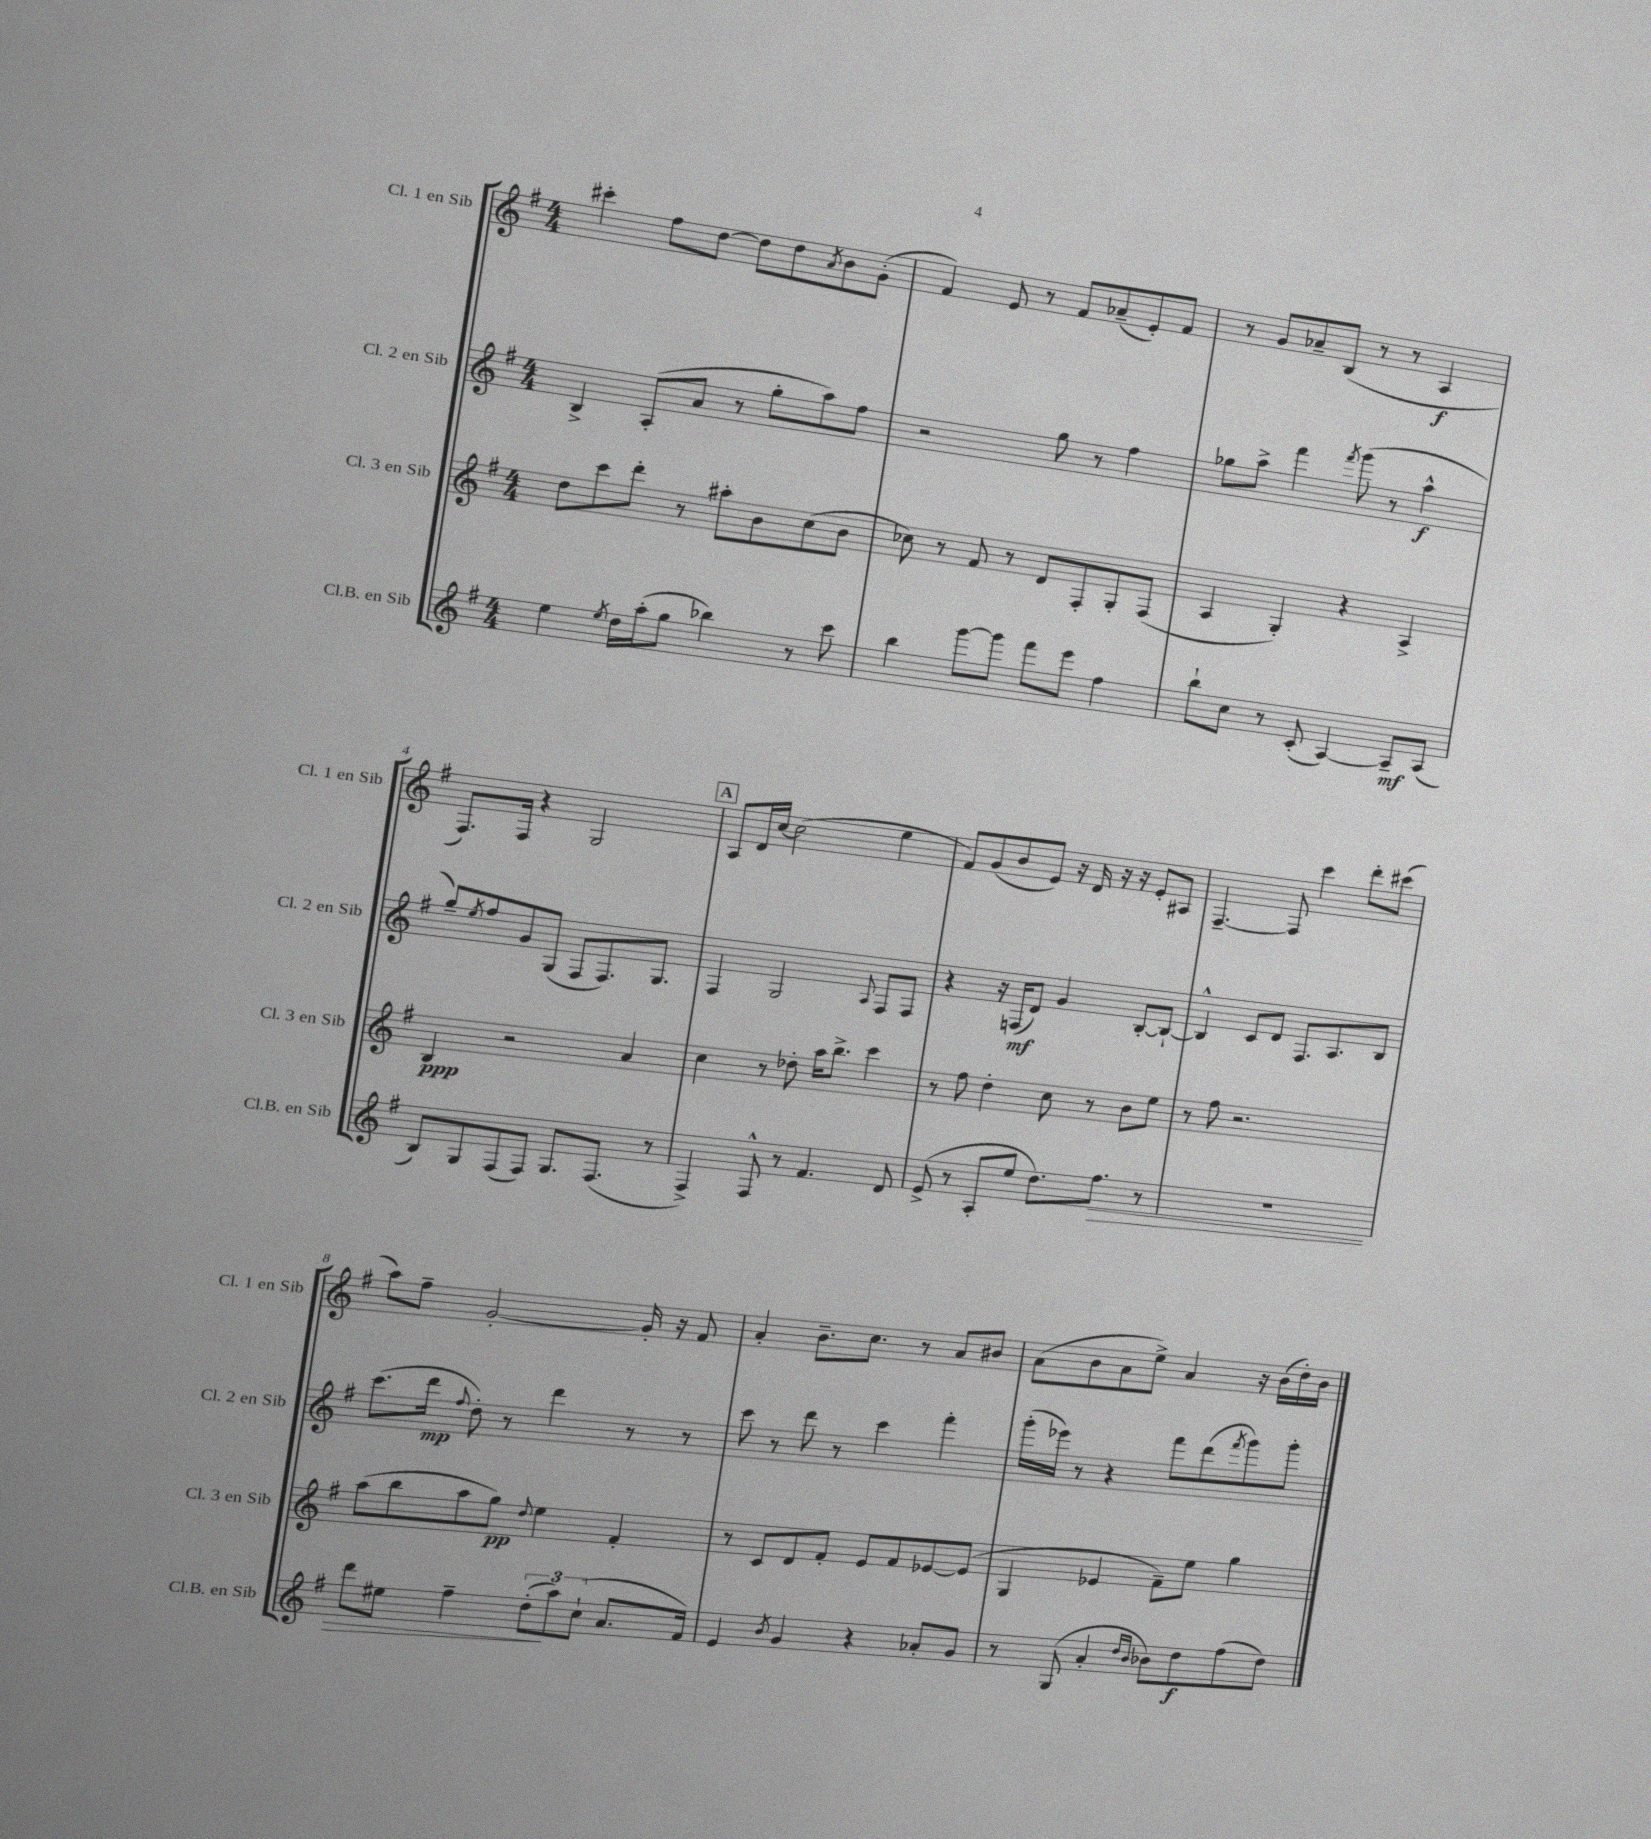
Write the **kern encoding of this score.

**kern	**dynam	**kern	**dynam	**kern	**dynam	**kern	**dynam
*part4	*part4	*part3	*part3	*part2	*part2	*part1	*part1
*staff4	*staff4	*staff3	*staff3	*staff2	*staff2	*staff1	*staff1
*I"Cl.B. en Sib	*	*I"Cl. 3 en Sib	*	*I"Cl. 2 en Sib	*	*I"Cl. 1 en Sib	*
*I'Cl.B. en Sib	*	*I'Cl. 3 en Sib	*	*I'Cl. 2 en Sib	*	*I'Cl. 1 en Sib	*
*clefG2	*	*clefG2	*	*clefG2	*	*clefG2	*
*k[f#]	*	*k[f#]	*	*k[f#]	*	*k[f#]	*
*M4/4	*	*M4/4	*	*M4/4	*	*M4/4	*
=1	=1	=1	=1	=1	=1	=1	=1
4ee\	.	8dd\L	.	4B^/	.	4ccc#X'\	.
.	.	8ccc\	.	.	.	.	.
8qee/	.	.	.	.	.	.	.
16dd\LL	.	8ddd'\J	.	(8A'/L	.	8ff#\L	.
(16aa'\J	.	.	.	.	.	.	.
8gg\J	.	8r	.	8a/J	.	[8dd\J	.
4bb-X\)	.	8aa#X'\L	.	8r	.	8dd\L]	.
.	.	8b\	.	8gg'\L	.	8dd\	.
.	.	.	.	.	.	8qa/	.
8r	.	(8cc\	.	8aa\)	.	8b\	.
8ccc\	.	8b\J	.	8ff#\J	.	(8g'\J	.
=2	=2	=2	=2	=2	=2	=2	=2
4bb\	.	8cc-X\)	.	2r	.	4f#/)	.
.	.	8r	.	.	.	.	.
[8ggg\L	.	8f#/	.	.	.	8e/	.
8ggg\J]	.	8r	.	.	.	8r	.
8fff#\L	.	8d/L	.	8gg\	.	8f#/L	.
8eee\J	.	8F#'/	.	8r	.	(8a-X~/	.
4ff#\	.	8G'/	.	4ff#\	.	8e'/)	.
.	.	(8F#/J	.	.	.	8f#/J	.
=3	=3	=3	=3	=3	=3	=3	=3
8bb`\L	.	4A/	.	8gg-X\L	.	8r	.
8cc\J	.	.	.	8aa^\J	.	8g/L	.
8r	.	4G'/)	.	4fff#\	.	8a-X~/	.
(8c'/	.	.	.	.	.	(8B/J	.
.	.	.	.	8qfff#/	.	.	.
[4A/)	.	4r	.	(8ggg\	.	8r	.
.	.	.	.	8r	.	8r	.
8A~/L]	mf	4A^/	.	4aa^^\	f	4A/	f
(8A/J	.	.	.	.	.	.	.
!!LO:LB:g=z
=4	=4	=4	=4	=4	=4	=4	=4
8B/L)	.	4B/	ppp	8gg~/L)	.	8.F#/L)	.
.	.	.	.	8qee/	.	.	.
8G/	.	.	.	8ff#/	.	.	.
.	.	.	.	.	.	16F#/Jk	.
(8F#/	.	2r	.	8g/	.	4r	.
8F#/J)	.	.	.	(8G/J	.	.	.
8.G/L	.	.	.	8F#/L	.	2G/	.
.	.	.	.	8.F#/)	.	.	.
(8.F#/J	.	.	.	.	.	.	.
.	.	4a/	.	.	.	.	.
.	.	.	.	8.G/J	.	.	.
8r	.	.	.	.	.	.	.
!!LO:REH:place=s1:t=A
=5	=5	=5	=5	=5	=5	=5	=5
4F#^/)	.	4cc\	.	4F#/	.	8A/L	.
.	.	.	.	.	.	16d/L	.
.	.	.	.	.	.	[16cc/JJ	.
8F#^^/	.	8r	.	2G/	.	(2cc\]	.
8r	.	8dd-X'\	.	.	.	.	.
4.f#/	.	16aa\KL	.	.	.	.	.
.	.	8.bb^\J	.	.	.	.	.
.	.	.	.	8qqA/	.	.	.
.	.	4ccc\	.	8F#/L	.	4ee\	.
8d/	.	.	.	8F#/J	.	.	.
=6	=6	=6	=6	=6	=6	=6	=6
(8e^/	.	8r	.	4r	.	8f#/L)	.
8r	.	8ff#\	.	.	.	(8g/	.
8A'/L	.	4dd'\	.	16r	.	8b/	.
.	.	.	.	(16Fn/KL	mf	.	.
8ee/J	.	.	.	8d/J)	.	8e/J)	.
8.dd\L)	.	8cc\	.	4g/	.	16r	.
.	.	.	.	.	.	16d/	.
.	.	8r	.	.	.	16r	.
!	!LO:HP:b	!	!	!	!	!	!
8.ff#\J	>	.	.	.	.	16r	.
.	.	8b\L	.	[8B'/L	.	8e'/L	.
8r	.	8ee\J	.	8B`/J_	.	8A#X/J	.
=7	=7	=7	=7	=7	=7	=7	=7
1r	.	8r	.	4B^^/]	.	[4.F#~/	.
.	.	8ff#\	.	.	.	.	.
.	.	2.r	.	8c/L	.	.	.
.	.	.	.	8d/J	.	8F#/]	.
.	.	.	.	8.F#/L	.	4ccc\	.
.	.	.	.	8.A/	.	.	.
.	.	.	.	.	.	8ddd'\L	.
.	.	.	.	8B/J	.	(8ccc#X\J	.
!!LO:LB:g=z
=8	=8	=8	=8	=8	=8	=8	=8
8ddd\L	.	(8aa\L	.	(8.ccc\L	.	8aa\L)	.
8ee#X\J	.	8bb\	.	.	.	8ff#~\J	.
.	.	.	.	16ddd\Jk	mp	.	.
.	.	.	.	8qqff#/	.	.	.
4ff#~\	.	8aa\	.	8dd'\)	.	[2g'/	.
.	.	8gg\J)	pp	8r	.	.	.
.	.	8qqdd/	.	.	.	.	.
(12dd'\L	.	4ee\	.	4ddd\	.	.	.
12aa\)	]	.	.	.	.	.	.
(12cc`\J	.	.	.	.	.	.	.
8.a/L	.	4f#'/	.	8r	.	16g'/]	.
.	.	.	.	.	.	16r	.
.	.	.	.	8r	.	8f#/	.
16f#/Jk)	.	.	.	.	.	.	.
=9	=9	=9	=9	=9	=9	=9	=9
4e/	.	8r	.	8ccc\	.	4a'/	.
.	.	8c/L	.	8r	.	.	.
8qb/	.	.	.	.	.	.	.
4g/	.	8d/	.	8ddd\	.	8.b~\L	.
.	.	8f#'/J	.	8r	.	.	.
.	.	.	.	.	.	8.cc\J	.
4r	.	8e/L	.	4ccc\	.	.	.
.	.	8f#/	.	.	.	8r	.
8a-X'/L	.	[8e-X/	.	4fff#'\	.	8a/L	.
8g/J	.	(8e-/J]	.	.	.	8b#X/J	.
=10	=10	=10	=10	=10	=10	=10	=10
8r	.	4G/	.	(16ggg'\LL	.	(8a\L	.
.	.	.	.	16eee-X\JJ)	.	.	.
(8G/	.	.	.	8r	.	8b\	.
4a'/	.	4e-X/	.	4r	.	8a\	.
.	.	.	.	.	.	8ee^\J)	.
16qqdd/LL	.	.	.	.	.	.	.
16qqb/JJ	.	.	.	.	.	.	.
8b-X\L)	.	8f#~\L)	.	8fff#\L	.	4a/	.
8dd\	f	8ee\J	.	(8ddd\	.	.	.
.	.	.	.	8qfff#/	.	.	.
(8ff#\	.	4gg\	.	8ggg\)	.	16r	.
.	.	.	.	.	.	(16b\LL	.
8dd\J)	.	.	.	8ggg'\J	.	16dd'\)	.
.	.	.	.	.	.	16b\JJ	.
==	==	==	==	==	==	==	==
*-	*-	*-	*-	*-	*-	*-	*-
